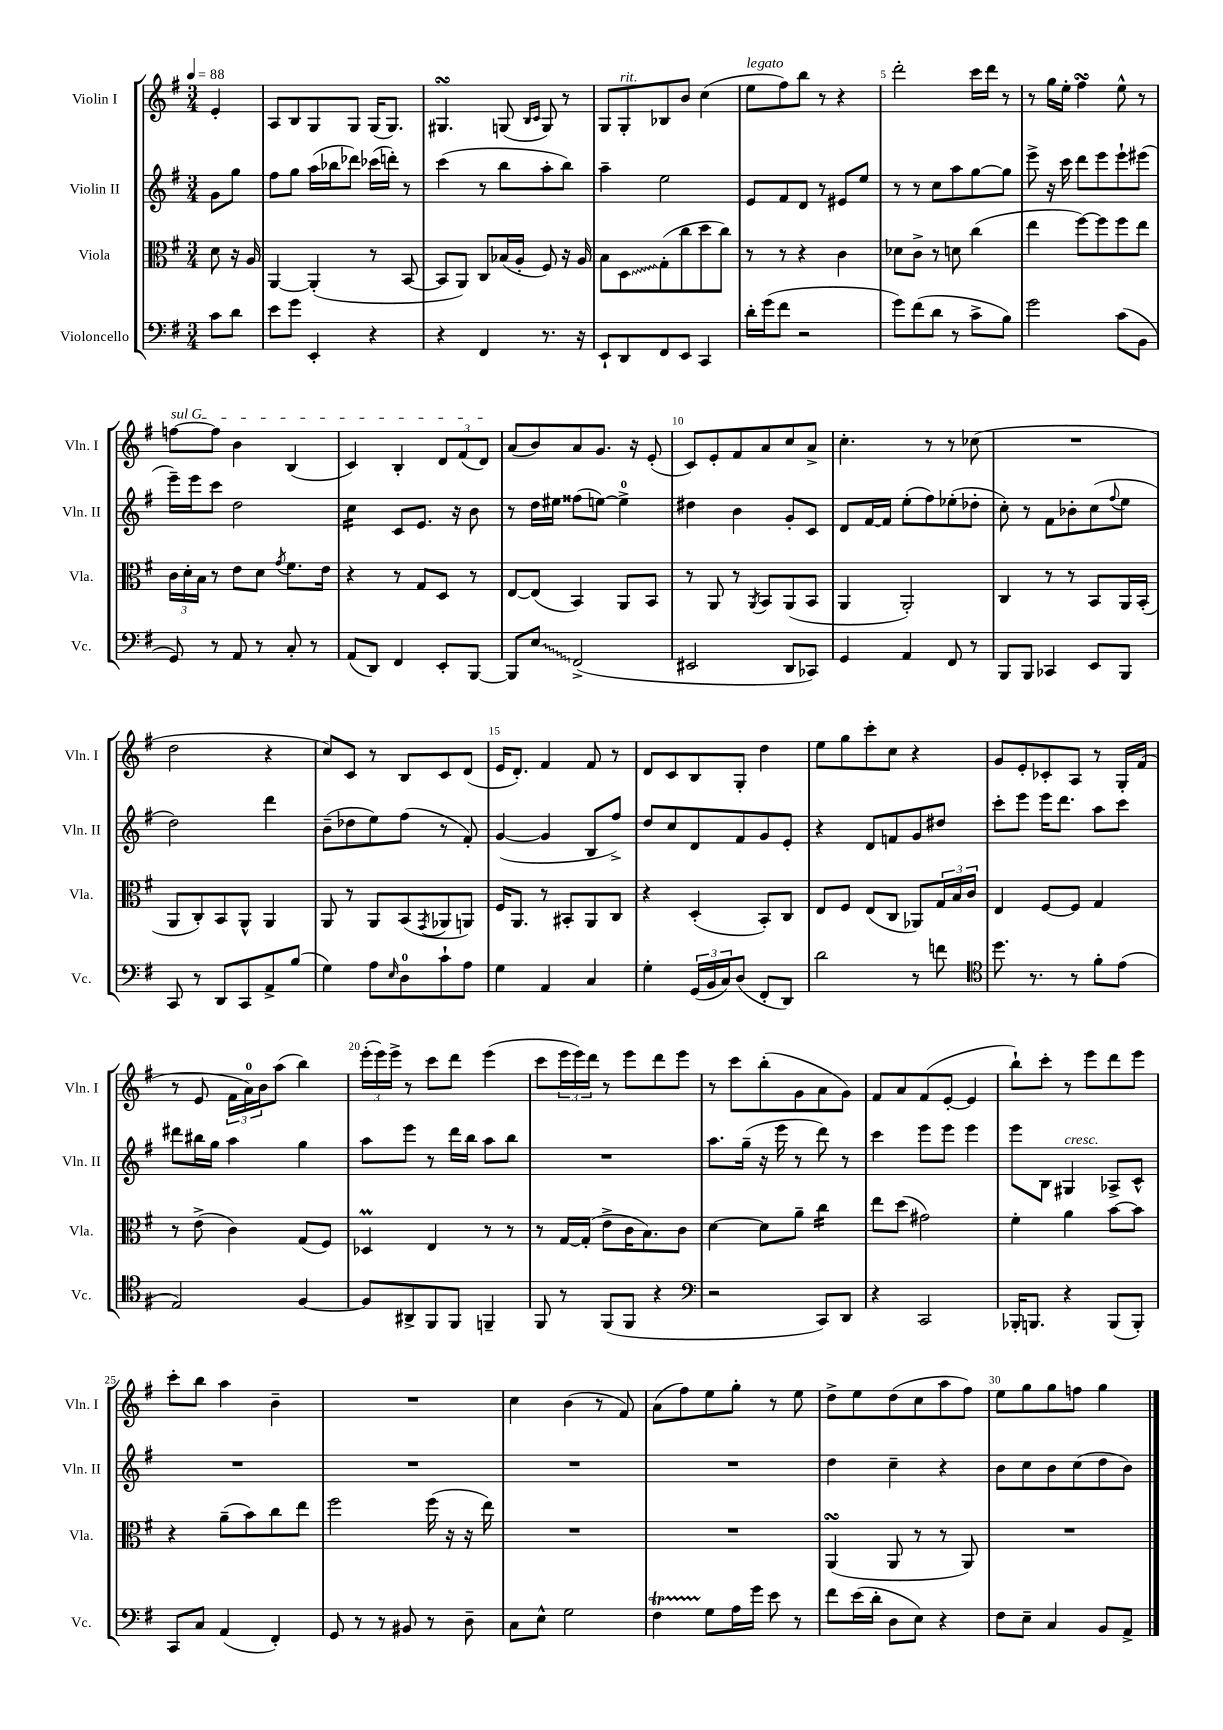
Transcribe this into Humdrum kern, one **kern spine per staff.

**kern	**kern	**kern	**kern
*staff4	*staff3	*staff2	*staff1
*clefF4	*clefC3	*clefG2	*clefG2
*k[f#]	*k[f#]	*k[f#]	*k[f#]
*M3/4	*M3/4	*M3/4	*M3/4
*MM88	*MM88	*MM88	*MM88
8c	8d	8g	4e'
8d	16r	8gg	.
.	16A	.	.
=	=	=	=
8e	[4AA	8ff#	8A
8g	.	8gg	8B
4EE'	(4AA']	(16aa	8G
.	.	16bb-	.
.	.	8ddd-)	8G
4r	8r	(16ccc-	(16G
.	.	16ddd')	8.G)
.	[8BB	8r	.
=	=	=	=
4r	8BB]	(4ccc	4.G#
.	8AA)	.	.
4FF#	8C	8r	.
.	(16B-	8bb	(8G
.	16A'	.	.
.	.	.	16qqB
.	.	.	16qqc
8.r	8F#)	8aa'	8G)
.	16r	8bb)	8r
16r	16A	.	.
=	=	=	=
8EE`	8B	4aa~	8G
8DD	8D	.	8G'
8FF#	(8G'	2ee	8B-
8EE	8cc	.	8b
4CC	8dd	.	(4cc
.	8cc)	.	.
=	=	=	=
16d'	8r	8e	8ee
(16g	.	.	.
8f#	8r	8f#	8ff#)
2r	4r	8d	8bb
.	.	8r	8r
.	4c	8e#	4r
.	.	8ee	.
=	=	=	=
8g)	8d-	8r	2ddd'
(8f#	8c^	8r	.
8d	8r	8cc	.
8r	8d	8aa	.
8c^	(4cc	[8gg	16ccc
.	.	.	16ddd
8B)	.	8gg]	8r
=	=	=	=
2g	4ee	8eee^	8r
.	.	16r	16gg
.	.	16ccc	16ee'
.	[8ff#)	8ddd	4ff#
.	8ff#]	8eee	.
(8c	8ff#	8eee`	8ee^^
8BB	8ee	(8eee#	8r
=	=	=	=
8GG)	24c	16eee~)	[8ff
.	24d'	.	.
.	.	16eee	.
.	24B	.	.
8r	8r	8ccc	8ff]
8AA	8e	2dd	4b
8r	8d	.	.
.	8qg	.	.
8C'	8.f#	.	(4B
8r	.	.	.
.	16e	.	.
=	=	=	=
(8AA	4r	4cc	4c)
8DD)	.	.	.
4FF#	8r	8c	4B'
.	8G	8.e	.
8EE'	8D	.	12d
.	.	16r	.
.	.	.	(12f#
[8BBB	8r	8b	.
.	.	.	12d)
=	=	=	=
8BBB]	[8E	8r	(8a
8E	(8E]	16dd	8b)
.	.	16ee#	.
(2FF#^	4BB)	(8ff##	8a
.	.	[8ee)	8.g
.	8AA	4ee^]	.
.	.	.	16r
.	8BB	.	(8e'
=	=	=	=
2EE#	8r	4dd#	8c)
.	8AA	.	8e'
.	8r	4b	8f#
.	8qAA	.	.
.	8BB	.	8a
8DD	(8AA	8g'	8cc
8CC-)	8BB	8c	8a^
=	=	=	=
4GG	4AA	8d	4.cc'
.	.	[16f#	.
.	.	16f#]	.
4AA	2AA')	(8ee'	.
.	.	8ff#)	8r
8FF#	.	(8ee-'	8r
8r	.	8dd-'	(8cc-
=	=	=	=
8BBB	4C	8cc')	2.r
8BBB	.	8r	.
4CC-	8r	8f#	.
.	8r	8b-'	.
8EE	8BB	(8cc	.
.	.	8qqff#	.
8BBB	16AA	8ee	.
.	(16BB'	.	.
=	=	=	=
8CC	8AA	2dd)	2dd
8r	8C')	.	.
8DD	8BB	.	.
8CC	8AA^^	.	.
8AA^	4AA	4ddd	4r
(8B	.	.	.
=	=	=	=
4G)	8AA	(8b~	8cc)
.	8r	8dd-	8c
8A	8AA	8ee)	8r
16qqE	.	.	.
8D	(8BB	(8ff#	8B
.	8qGG	.	.
8c`	8AA-	8r	8c
8A	8AA)	8f#')	(8d
=	=	=	=
4G	16F#	([4g	16e
.	8.AA	.	8.d')
4AA	8r	4g]	4f#
.	8BB#'	.	.
4C	8AA	8B	8f#
.	8C	8ff#^)	8r
=	=	=	=
4G'	4r	8dd	8d
.	.	8cc	8c
(24GG	(4D'	8d	8B
24BB	.	.	.
24C)	.	.	.
(8D	.	8f#	8G'
8FF#'	8BB')	8g	4dd
8DD)	8C	8e'	.
=	=	=	=
2d	8E	4r	8ee
.	8F#	.	8gg
.	(8E	8d	8ccc'
.	8C	8f	8cc
8r	8AA-)	8g	4r
8f	24G	8dd#	.
.	24B	.	.
.	24c	.	.
=	=	=	=
*clefC4	*	*	*
8.dd	4E	8ccc'	8g
.	.	8eee	8e'
8.r	.	.	.
.	[8F#	16eee	8c-'
.	.	8.ddd	.
8r	8F#]	.	8A
8f#'	4G	8aa	8r
(8e	.	8ccc	16G'
.	.	.	(16f#
=	=	=	=
2E)	8r	8ddd#	8r
.	(8e^	16bb#	8e
.	.	16gg	.
.	4c)	4aa	24f#
.	.	.	24a)
.	.	.	24b
.	.	.	(8aa
[4F#	(8G	4gg	4bb)
.	8F#)	.	.
=	=	=	=
8F#]	4D-	8aa	(24eee'
.	.	.	24eee)
.	.	.	24eee^
8AA#^	.	8eee	8r
8FF#	4E	8r	8ccc
8FF#	.	16ddd	8ddd
.	.	16bb	.
4FF~	8r	8aa	(4eee
.	8r	8bb	.
=	=	=	=
8FF#	8r	2.r	8ccc
8r	[16G	.	24eee
.	.	.	24eee)
.	(16G']	.	.
.	.	.	24ddd
(8FF#	8e^	.	8r
8FF#	16c	.	8eee
.	8.B)	.	.
4r	.	.	8ddd
.	8c	.	8eee
=	=	=	=
*clefF4	*	*	*
2r	[4d	8.aa	8r
.	.	.	8ccc
.	.	(16gg~	.
.	8d]	16r	(8bb'
.	.	16eee	.
.	8a~	8r	8g
8CC)	4cc	8ddd)	8a
8DD	.	8r	8g)
=	=	=	=
4r	8ee	4ccc	8f#
.	(8dd	.	8a
2CC	2g#)	8eee	(8f#
.	.	8eee	[8e'
.	.	4eee	4e]
=	=	=	=
16BBB-'	4f#'	8eee	8bb`)
8.BBB	.	.	.
.	.	8B	8ccc'
4r	4a	4G#	8r
.	.	.	8eee
(8BBB	[8b	8A-^	8ddd
8BBB')	8b]	8c^^	8eee
=	=	=	=
8CC	4r	2.r	8ccc'
8C	.	.	8bb
(4AA	(8a~	.	4aa
.	8b)	.	.
4FF#')	8cc	.	4b~
.	8ee	.	.
=	=	=	=
8GG	2ff#	2.r	2.r
8r	.	.	.
8r	.	.	.
8BB#	.	.	.
8r	(16ff#	.	.
.	16r	.	.
8D~	16r	.	.
.	16ee)	.	.
=	=	=	=
8C	2.r	2.r	4cc
8E^^	.	.	.
2G	.	.	(4b
.	.	.	8r
.	.	.	8f#)
=	=	=	=
4F#	2.r	2.r	(8a
.	.	.	8ff#)
8G	.	.	8ee
16A	.	.	8gg'
16g	.	.	.
8e	.	.	8r
8r	.	.	8ee
=	=	=	=
8f#	(4AA	4dd	8dd^
(16e	.	.	8ee
16d'	.	.	.
8D	8AA	4cc~	(8dd
8E)	8r	.	8cc
4r	8r	4r	8aa
.	8AA)	.	8ff#)
=	=	=	=
8F#	2.r	8b	8ee
8E~	.	8cc	8gg
4C	.	8b	8gg
.	.	(8cc	8ff
8BB	.	8dd	4gg
8AA^	.	8b)	.
==	==	==	==
*-	*-	*-	*-
